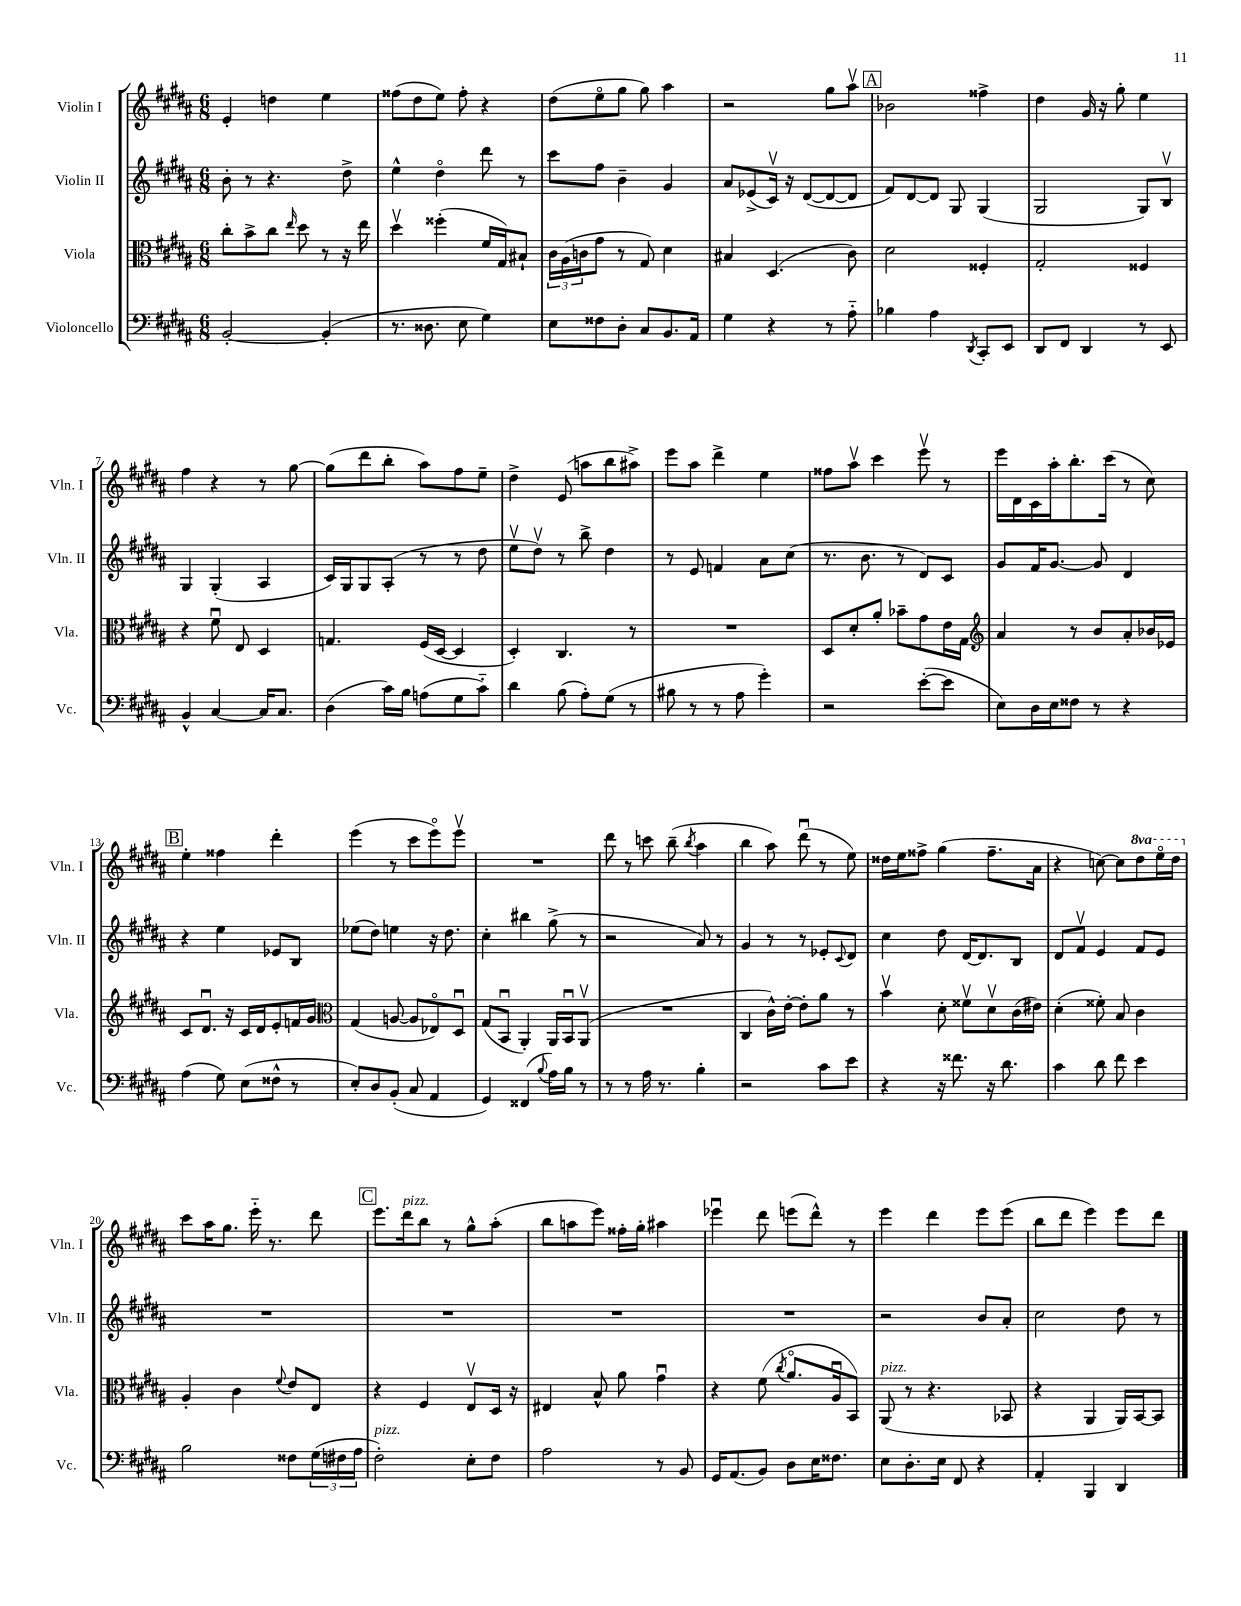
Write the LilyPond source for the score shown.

<<
\new StaffGroup <<
\new Staff = "s0" \with { instrumentName = "Violin I" shortInstrumentName = "Vln. I" } {
    \clef treble \key b \major \numericTimeSignature \time 6/8 \set Staff.ottavationMarkups = #ottavation-simple-ordinals
    e'4-. d''4 e''4 |
    fisis''8( dis''8 e''8) fisis''8-. r4 |
    dis''8( e''8\flageolet gis''8 gis''8) ais''4 |
    r2 gis''8 ais''8\upbow |
    \mark \markup { \box "A" } bes'2 fisis''4-> |
    dis''4 gis'16 r16 gis''8-. e''4 |
    fis''4 r4 r8 gis''8~ |
    gis''8( dis'''8 b''8-. ais''8) fis''8 e''8-- |
    dis''4-> e'8( a''8 b''8 ais''8->) |
    e'''8 ais''8 dis'''4-> e''4 |
    fisis''8 ais''8\upbow cis'''4 e'''8\upbow r8 |
    e'''16 dis'16 cis'16 ais''16-. b''8.-. cis'''16( r8 cis''8) |
    \mark \markup { \box "B" } e''4-. fisis''4 dis'''4-. |
    e'''4( r8 cis'''8 e'''8\flageolet) e'''8\upbow |
    R2. |
    dis'''8 r8 c'''8 b''8--( \acciaccatura { b''8 } ais''4 |
    b''4 ais''8) dis'''8\downbow( r8 e''8) |
    disis''16 e''16 fisis''8-> gis''4( fisis''8.-- ais'16 |
    r4 c''8~) c''8 \ottava #1 dis'''8 e'''16\flageolet dis'''16 \ottava #0 |
    cis'''8 ais''16 gis''8. e'''16-_ r8. dis'''8 |
    \mark \markup { \box "C" } e'''8. dis'''16^\markup { \italic "pizz." } b''8 r8 gis''8-^ ais''8-.( |
    b''8 a''8 e'''8) fisis''16-. gis''16-. ais''4 |
    ees'''4\downbow dis'''8 e'''8( dis'''8-^) r8 |
    e'''4 dis'''4 e'''8 e'''8( |
    b''8 dis'''8 e'''4) e'''8 dis'''8 \bar "|." |
}
\new Staff = "s1" \with { instrumentName = "Violin II" shortInstrumentName = "Vln. II" } {
    \clef treble \key b \major \numericTimeSignature \time 6/8
    b'8-. r8 r4. dis''8-> |
    e''4-^ dis''4\flageolet dis'''8 r8 |
    cis'''8 fis''8 b'4-- gis'4 |
    ais'8 ees'8->( cis'16\upbow) r16 dis'8~( dis'8~ dis'8 |
    \mark \markup { \box "A" } fis'8) dis'8~ dis'8 gis8 gis4( |
    gis2 gis8) b8\upbow |
    gis4 gis4-.( ais4 |
    cis'16) gis16 gis8 ais8-.( r8 r8 dis''8 |
    e''8\upbow dis''8\upbow) r8 b''8-> dis''4 |
    r8 e'8 f'4 ais'8 cis''8( |
    r8. b'8. r8 dis'8) cis'8 |
    gis'8 fis'16 gis'8.~ gis'8 dis'4 |
    \mark \markup { \box "B" } r4 e''4 ees'8 b8 |
    ees''8( dis''8) e''4 r16 dis''8. |
    cis''4-. bis''4 gis''8->( r8 |
    r2 ais'8) r8 |
    gis'4 r8 r8 ees'8-. \appoggiatura { cis'8 } dis'8 |
    cis''4 dis''8 dis'16~ dis'8. b8 |
    dis'8 fis'8\upbow e'4 fis'8 e'8 |
    R2. |
    \mark \markup { \box "C" } R2. |
    R2. |
    R2. |
    r2 b'8 ais'8-. |
    cis''2 dis''8 r8 \bar "|." |
}
\new Staff = "s2" \with { instrumentName = "Viola" shortInstrumentName = "Vla." } {
    \clef alto \key b \major \numericTimeSignature \time 6/8
    cis''8-. b'8-> cis''8 \grace { e''16 } dis''8 r8 r16 e''16 |
    dis''4\upbow fisis''4-.( fis'16 gis16) bis8-! |
    \tuplet 3/2 { cis'16 ais16( c'16 } gis'8 r8 gis8) dis'4 |
    bis4 dis4.( cis'8) |
    \mark \markup { \box "A" } dis'2 fisis4-. |
    gis2-. fisis4 |
    r4 fis'8\downbow e8 dis4 |
    g4. fis16( dis16~ dis4 |
    dis4-.) cis4. r8 |
    R2. |
    dis8 dis'8-. ais'8-. bes'8-- gis'8 e'16 gis16 |
    \clef treble ais'4 r8 b'8 ais'8-. bes'16 ees'16 |
    \mark \markup { \box "B" } cis'8 dis'8.\downbow r16 cis'16 dis'16 e'8-. f'16 gis'16 |
    \clef alto gis4( a8~ a8 ees8\flageolet) dis8\downbow |
    gis8( b,8\downbow ais,4-.) ais,16 b,16\downbow ais,8\upbow( |
    R2. |
    cis4 cis'16-^) e'16~-. e'8-. ais'8 r8 |
    b'4\upbow dis'8-. fisis'8\upbow dis'8\upbow cis'16( eis'16) |
    dis'4-.( fisis'8-.) b8 cis'4 |
    ais4-. cis'4 \appoggiatura { fis'8 } e'8 e8 |
    \mark \markup { \box "C" } r4 fis4 e8\upbow dis16 r16 |
    eis4 b8-^ ais'8 gis'4\downbow |
    r4 fis'8( \acciaccatura { cis''8 } ais'8.\flageolet ais16\downbow b,8) |
    ais,8^\markup { \italic "pizz." }( r8 r4. bes,8 |
    r4 ais,4 ais,16) b,16~ b,8 \bar "|." |
}
\new Staff = "s3" \with { instrumentName = "Violoncello" shortInstrumentName = "Vc." } {
    \clef bass \key b \major \numericTimeSignature \time 6/8
    b,2~-. b,4-.( |
    r8. disis8. e8 gis4) |
    e8 fisis8 dis8-. cis8 b,8. ais,16 |
    gis4 r4 r8 ais8-_ |
    \mark \markup { \box "A" } bes4 ais4 \acciaccatura { dis,8 } cis,8-. e,8 |
    dis,8 fis,8 dis,4 r8 e,8 |
    b,4-^ cis4~ cis16 cis8. |
    dis4( cis'16) b16 a8( gis8 cis'8-_) |
    dis'4 b8( ais8-.) gis8( r8 |
    bis8 r8 r8 ais8 gis'4-.) |
    r2 e'8~-.( e'8 |
    e8) dis16 e16 fisis8 r8 r4 |
    \mark \markup { \box "B" } ais4( gis8) e8( fisis8-^ r8 |
    e8-.) dis8 b,8-.( cis8 ais,4 |
    gis,4) fisis,4( \appoggiatura { b8 } ais16) b16 r8 |
    r8 r8 ais16 r8. b4-. |
    r2 cis'8 e'8 |
    r4 r16 fisis'8. r16 dis'8. |
    cis'4 dis'8 fis'8 e'4 |
    b2 fisis8 \tuplet 3/2 { gis16( fis16 ais16 } |
    \mark \markup { \box "C" } fis2-.^\markup { \italic "pizz." }) e8-. fis8 |
    ais2 r8 b,8 |
    gis,16 ais,8.( b,8) dis8 e16 fisis8. |
    e8 dis8.-. e16 fis,8 r4 |
    ais,4-. b,,4 dis,4 \bar "|." |
}
>>
>>
